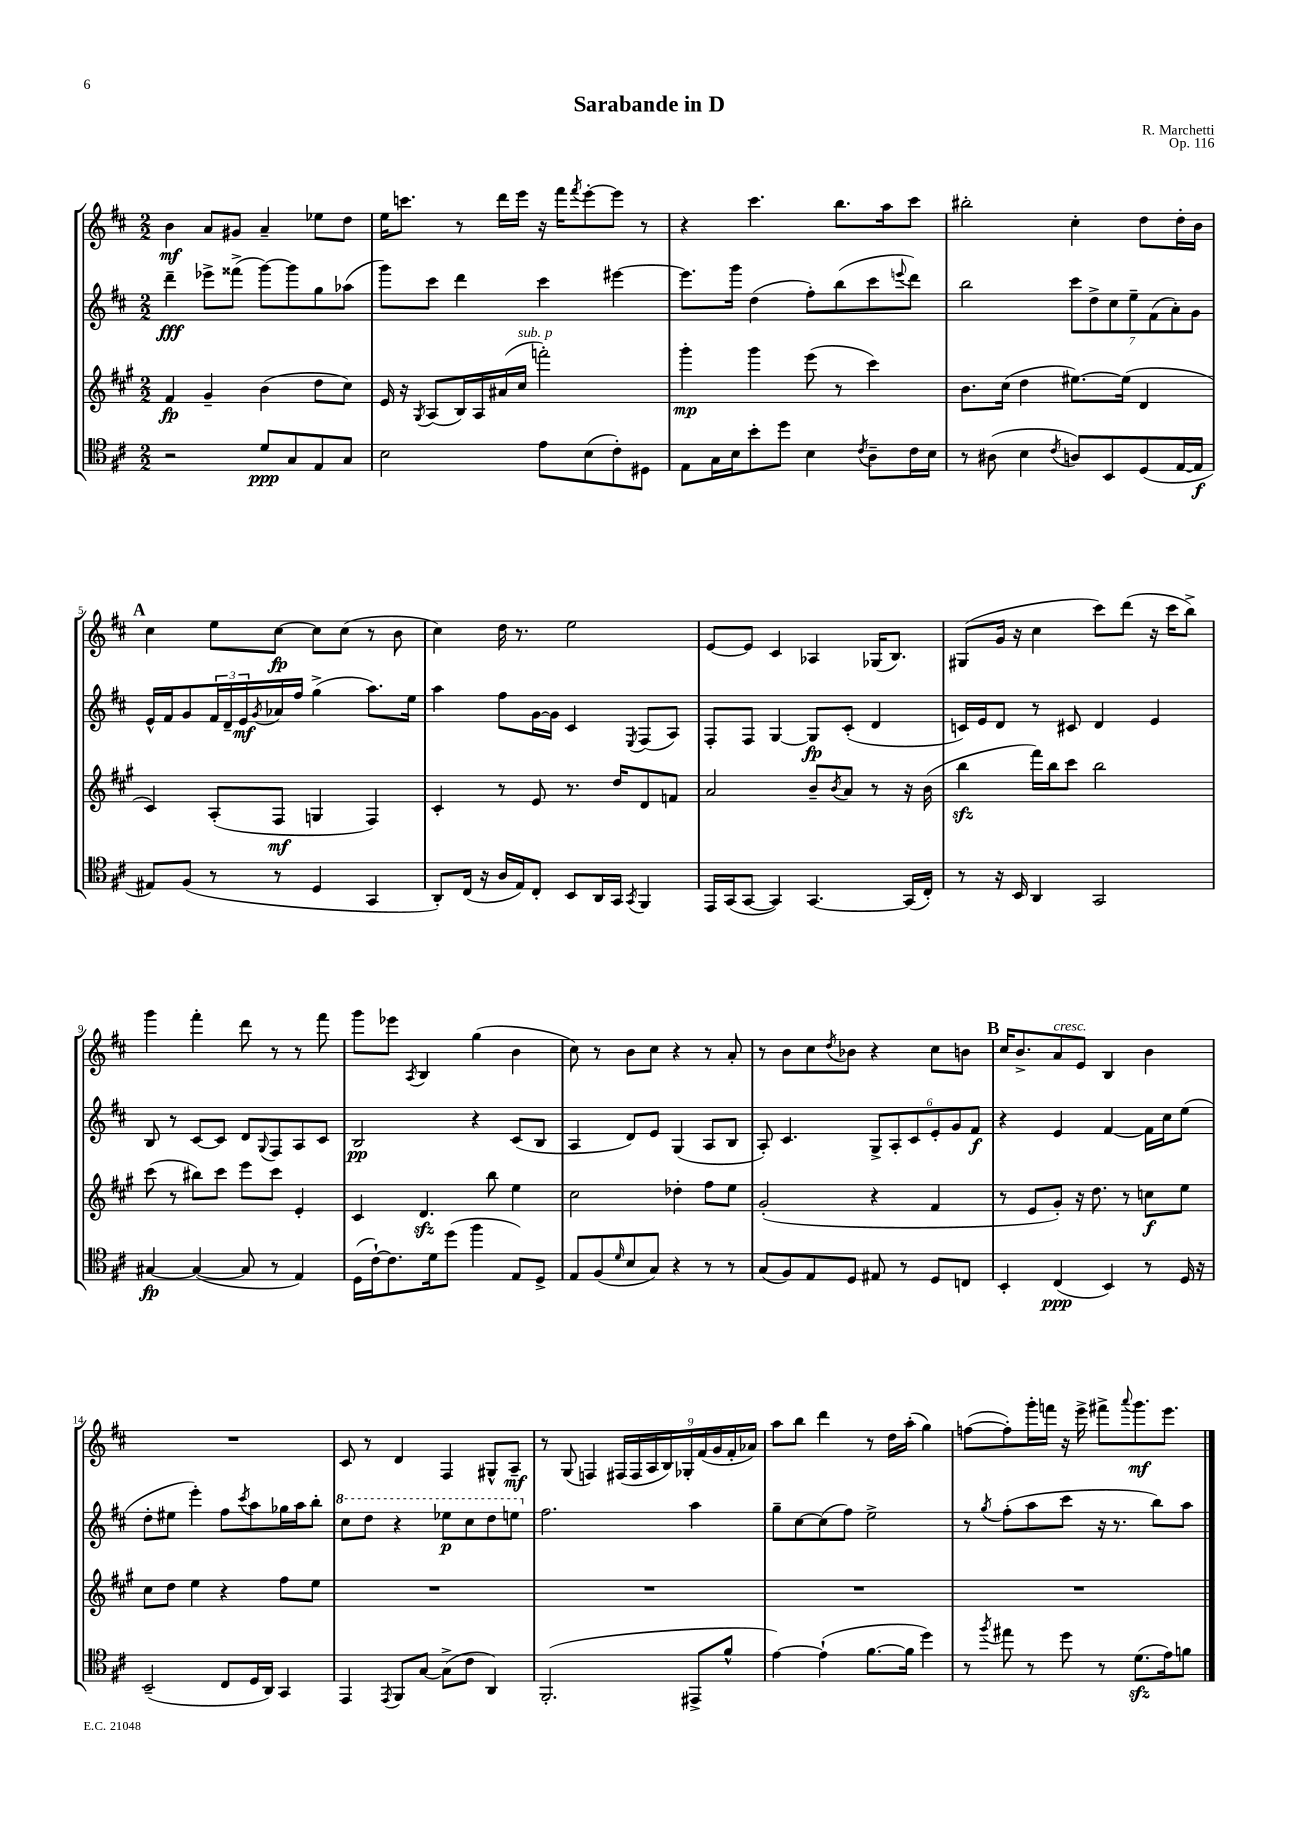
\header { title = "Sarabande in D" composer = "R. Marchetti" opus = "Op. 116" }
<<
\new StaffGroup <<
\new Staff = "s0" {
    \clef treble \key d \major \numericTimeSignature \time 2/2
    b'4\mf a'8 gis'8 a'4-- ees''8 d''8 |
    e''16 c'''8. r8 d'''16 e'''16 r16 fis'''16 \acciaccatura { fis'''8 } e'''8~-. e'''8 r8 |
    r4 cis'''4. b''8. a''16 cis'''8 |
    bis''2-. cis''4-. d''8 d''16-. b'16 |
    \mark \markup { \bold "A" } cis''4 e''8 cis''8~\fp cis''8 cis''8( r8 b'8 |
    cis''4) d''16 r8. e''2 |
    e'8~ e'8 cis'4 aes4 ges16( b8.) |
    gis8( g'16 r16 cis''4 cis'''8) d'''8( r16 cis'''16 b''8->) |
    g'''4 fis'''4-. d'''8 r8 r8 fis'''8 |
    g'''8 ees'''8 \acciaccatura { a8 } b4 g''4( b'4 |
    cis''8) r8 b'8 cis''8 r4 r8 a'8-. |
    r8 b'8 cis''8 \acciaccatura { d''8 } bes'8 r4 cis''8 b'8 |
    \mark \markup { \bold "B" } cis''16 b'8.-> a'8^\markup { \italic "cresc." } e'8 b4 b'4 |
    R1 |
    cis'8 r8 d'4 fis4 gis8-^ a8--\mf |
    r8 g8( f4) \tuplet 9/8 { fis16( fis16 a16 b16) ges16-. fis'16( g'16 fis'16-. aes'16) } |
    a''8 b''8 d'''4 r8 d''16 a''16-.( g''4) |
    f''8~( f''8-.) g'''16-. f'''16 r16 e'''16-> fis'''8-> \appoggiatura { a'''8 } g'''8.\mf e'''8. \bar "|." |
}
\new Staff = "s1" {
    \clef treble \key d \major \numericTimeSignature \time 2/2
    d'''4--\fff ees'''8-> fisis'''8->( g'''8~) g'''8 g''8 aes''8( |
    g'''8) cis'''8 d'''4 cis'''4 eis'''4~ |
    eis'''8. g'''16 d''4( fis''8-.) b''8( cis'''8 \appoggiatura { e'''8 } d'''8) |
    b''2 \tuplet 7/4 { cis'''8 d''8-> cis''8 e''8-- fis'8( a'8-.) g'8 } |
    \mark \markup { \bold "A" } e'16-^ fis'16 g'8 \tuplet 3/2 { fis'16 d'16-- e'16\mf } \acciaccatura { g'8 } aes'16 fis''16 g''4->( a''8.) e''16 |
    a''4 fis''8 g'16~ g'16 cis'4 \acciaccatura { e8 } fis8( a8) |
    fis8-. fis8 g4~ g8\fp cis'8-.( d'4 |
    c'16) e'16 d'8 r8 cis'8 d'4 e'4 |
    b8 r8 cis'8~ cis'8 d'8 \appoggiatura { g8 } fis8 a8 cis'8 |
    b2\pp r4 cis'8( b8 |
    a4 d'8) e'8 g4( a8 b8 |
    a8-.) cis'4. \tuplet 6/4 { g8-> a8-. cis'8 e'8-. g'8 fis'8\f } |
    \mark \markup { \bold "B" } r4 e'4 fis'4~ fis'16 cis''16 e''8( |
    d''8-. eis''8 e'''4-.) fis''8 \acciaccatura { cis'''8 } a''8 ges''16 a''16 b''8-. |
    \ottava #1 cis'''8 d'''8 r4 ees'''8\p cis'''8 d'''8 e'''8 \ottava #0 |
    fis''2. a''4 |
    g''8-- cis''8~ cis''8( fis''8) e''2-> |
    r8 \acciaccatura { g''8 } fis''8-.( a''8 cis'''8 r16 r8. b''8) a''8 \bar "|." |
}
\new Staff = "s2" {
    \clef treble \key a \major \numericTimeSignature \time 2/2
    fis'4\fp gis'4-- b'4( d''8 cis''8) |
    e'16 r16 \acciaccatura { gis8 } a8( b16) a16 ais'16( cis''16^\markup { \italic "sub. p" } f'''2-.) |
    gis'''4-.\mp gis'''4 e'''8( r8 cis'''4) |
    b'8. cis''16( d''4 eis''8.~) eis''16( d'4 |
    \mark \markup { \bold "A" } cis'4) a8-.( fis8\mf g4 fis4) |
    cis'4-. r8 e'8 r8. d''16 d'8 f'8 |
    a'2 b'8-- \acciaccatura { b'8 } a'8 r8 r16 b'16( |
    b''4\sfz fis'''16) b''16 cis'''8 b''2 |
    cis'''8( r8 bis''8) cis'''8 e'''8 cis'''8 e'4-. |
    cis'4 d'4.\sfz b''8 e''4 |
    cis''2 des''4-. fis''8 e''8 |
    gis'2-.( r4 fis'4 |
    \mark \markup { \bold "B" } r8 e'8 gis'8-.) r16 d''8. r8 c''8\f e''8 |
    cis''8 d''8 e''4 r4 fis''8 e''8 |
    R1 |
    R1 |
    R1 |
    R1 \bar "|." |
}
\new Staff = "s3" {
    \clef tenor \key d \major \numericTimeSignature \time 2/2
    r2 d'8\ppp g8 e8 g8 |
    b2 e'8 b8( cis'8-.) dis8 |
    e8 g16 b16 b'8-. d''8 b4 \acciaccatura { cis'8 } a8-- cis'16 b16 |
    r8 ais8( b4 \acciaccatura { cis'8 } a8) b,8 d8( e16~ e16\f |
    \mark \markup { \bold "A" } eis8) fis8( r8 r8 d4 g,4 |
    a,8-.) cis16( r16 a16 e16) cis8-. b,8 a,16 g,16 \acciaccatura { g,8 } fis,4 |
    e,16 g,16( g,8~ g,4) g,4.~ g,16( cis16-.) |
    r8 r16 b,16 a,4 g,2 |
    gis4~\fp gis4~( gis8 r8 e4) |
    d16( cis'16~-!) cis'8. d'16 d''8( fis''4 e8) d8-> |
    e8 fis8( \grace { d'16 } b8 g8) r4 r8 r8 |
    g8( fis8) e8 d8 eis8 r8 d8 c8 |
    \mark \markup { \bold "B" } b,4-. cis4\ppp( b,4) r8 d16 r16 |
    b,2--( cis8 d16 a,16) g,4 |
    e,4 \acciaccatura { e,8 } fis,8 g8~ g8->( cis'8 a,4) |
    fis,2.-.( eis,8-> fis'8-^ |
    e'4~) e'4-!( fis'8.~ fis'16 d''4) |
    r8 \acciaccatura { fis''8 } eis''8 r8 d''8 r8 d'8.\sfz( e'16) f'8 \bar "|." |
}
>>
>>
